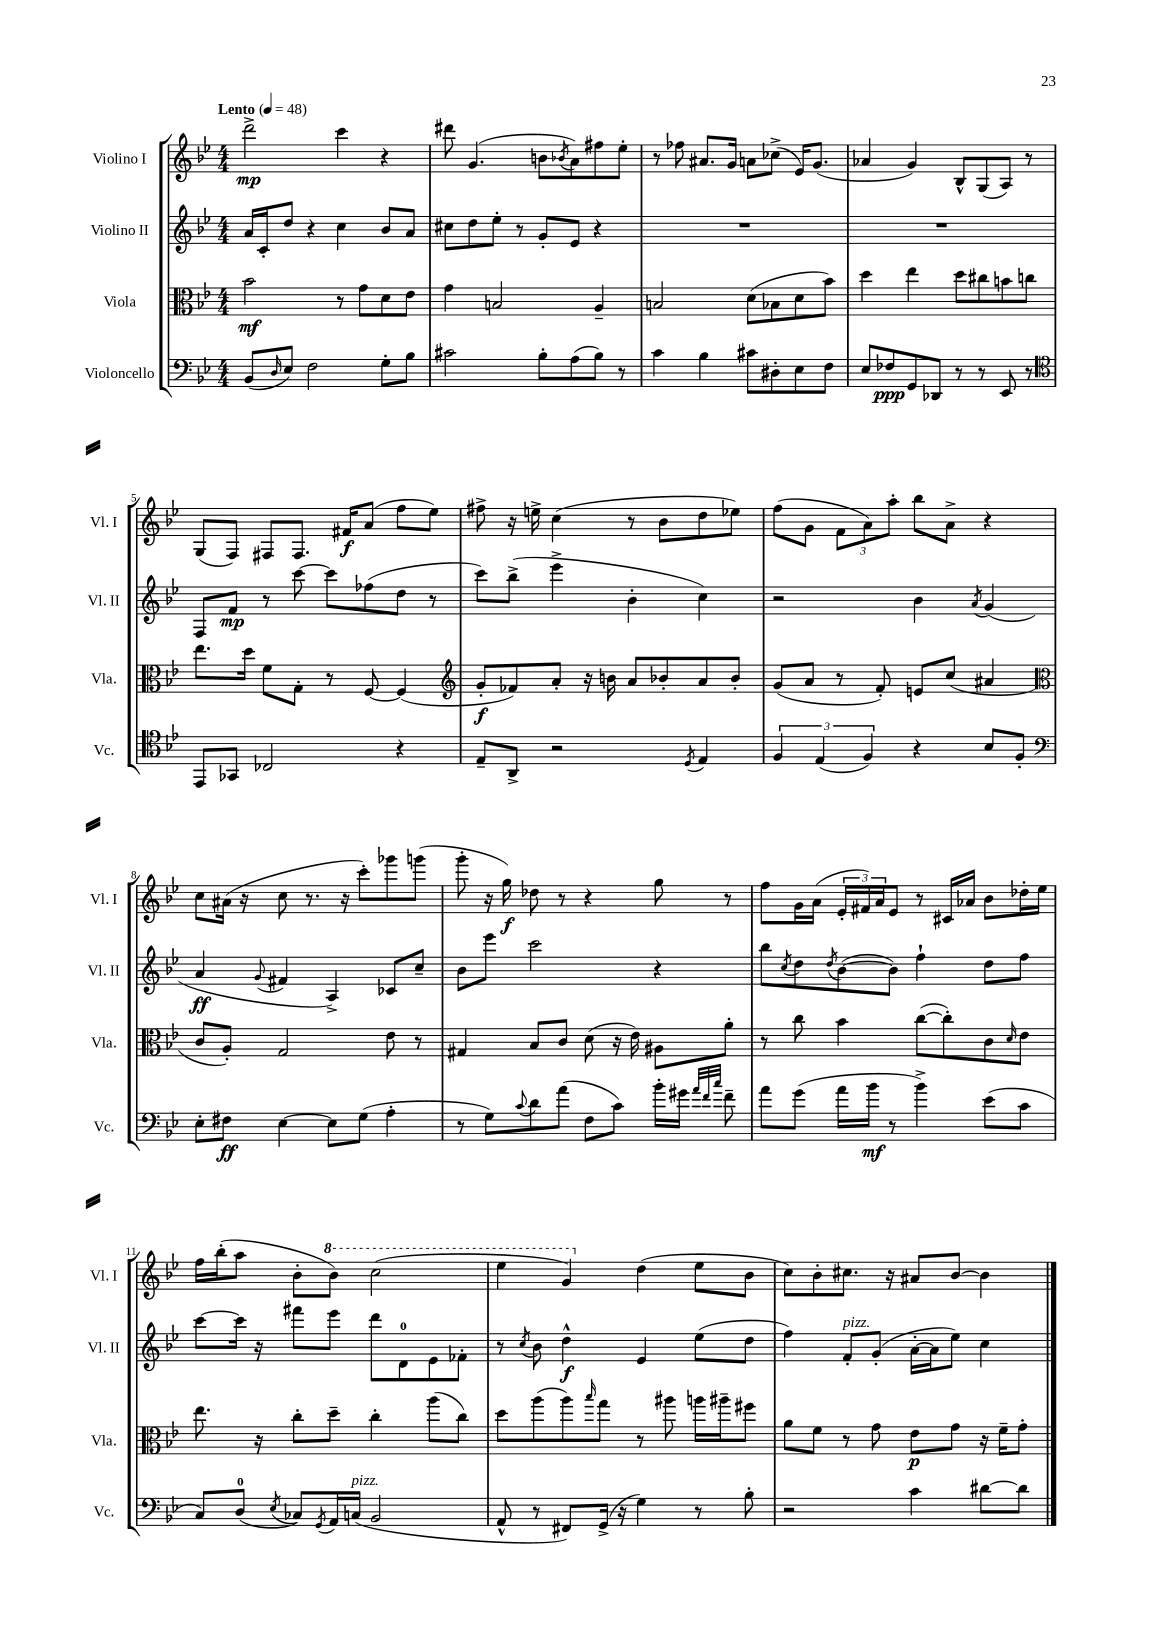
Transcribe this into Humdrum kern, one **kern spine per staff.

**kern	**kern	**kern	**kern
*staff4	*staff3	*staff2	*staff1
*clefF4	*clefC3	*clefG2	*clefG2
*k[b-e-]	*k[b-e-]	*k[b-e-]	*k[b-e-]
*M4/4	*M4/4	*M4/4	*M4/4
*MM48	*MM48	*MM48	*MM48
(8BB-	2b-	16a	2ddd^
.	.	16c'	.
16qqD	.	.	.
8E-)	.	8dd	.
2F	.	4r	.
.	8r	4cc	4ccc
.	8g	.	.
8G'	8d	8b-	4r
8B-	8e-	8a	.
=	=	=	=
2c#	4g	8cc#	8ddd#
.	.	8dd	(4.g
.	2B	8ee-'	.
.	.	8r	.
8B-'	.	8g'	8b
.	.	.	8qb-
(8A	.	8e-	8a)
8B-)	4A~	4r	8ff#
8r	.	.	8ee-'
=	=	=	=
4c	2B	1r	8r
.	.	.	8ff-
4B-	.	.	8.a#
.	.	.	16g
8c#	(8d	.	8a
8D#'	8B-	.	(8cc-^
8E-	8d	.	16e-)
.	.	.	(8.g
8F	8b-)	.	.
=	=	=	=
8E-	4dd	1r	4a-
8F-	.	.	.
8GG	4ee-	.	4g)
8DD-	.	.	.
8r	8dd	.	8B-^^
8r	8cc#	.	(8G
8EE-	8b	.	8A)
8r	8cc	.	8r
=	=	=	=
*clefC4	*	*	*
8EE-	8.ee-	8F	(8G
8GG-	.	8f	8F)
.	16dd	.	.
2C-	8f	8r	8F#
.	8G'	[8ccc	8.F#
.	8r	8ccc]	.
.	.	.	16f#
.	[8F	(8ff-	(8a
4r	(4F]	8dd	8ff
.	.	8r	8ee-)
=	=	=	=
*	*clefG2	*	*
8E-~	8g'	8ccc)	8ff#^
8AA^	8f-)	(8bb-^	16r
.	.	.	16ee^
2r	8a'	4eee-^	(4cc
.	16r	.	.
.	16b	.	.
.	8a	4b-'	8r
.	8b-'	.	8b-
8qD	.	.	.
4E-	8a	4cc)	8dd
.	8b-'	.	8ee-)
=	=	=	=
6F	(8g	2r	(8ff
.	8a	.	8g
(6E-	.	.	.
.	8r	.	12f
6F)	.	.	12a)
.	8f')	.	.
.	.	.	12aa'
4r	8e	4b-	8bb-
.	(8cc	.	8a^
.	.	8qa	.
8B-	4a#	(4g	4r
8F'	.	.	.
=	=	=	=
*clefF4	*clefC3	*	*
8E-'	8c	4a	8cc
8F#	8A')	.	(16a#
.	.	.	16r
.	.	8qqg	.
[4E-	2G	4f#	8cc
.	.	.	8.r
8E-]	.	4A^)	.
.	.	.	16r
(8G	.	.	8ccc')
4A'	8e-	8c-	8ggg-
.	8r	8cc~	(8ggg
=	=	=	=
8r	4G#	8b-	8ggg'
8G)	.	8eee-	16r
.	.	.	16gg)
8qqc	.	.	.
8d	8B-	2ccc	8dd-
(8a	8c	.	8r
8F	(8d	.	4r
8c)	16r	.	.
.	16e-)	.	.
16b-'	8A#	4r	8gg
16g#	.	.	.
32qqa	.	.	.
32qqf	.	.	.
32qqcc	.	.	.
8f~	8a'	.	8r
=	=	=	=
8a	8r	8bb-	8ff
.	.	8qcc	.
(8g	8cc	8dd	16g
.	.	.	(16a
.	.	8qdd	.
16a	4b-	([8b-	24e-'
.	.	.	24f#)
16b-	.	.	.
.	.	.	24a
8r	.	8b-])	8e-
4b-^)	([8cc	4ff`	8r
.	8cc'])	.	16c#
.	.	.	16a-
(8e-	8c	8dd	8b-
.	16qqd	.	.
8c	8e-	8ff	16dd-'
.	.	.	16ee-
=	=	=	=
8C)	8.ee-	[8ccc	16ff
.	.	.	(16bb-'
(8D	.	16ccc]	8aa
.	16r	16r	.
8qE-	.	.	.
8C-)	8cc'	8fff#	8b-'
8qGG	.	.	.
16AA	8dd~	8eee-	8bb-)
(16C	.	.	.
2BB-	4cc'	8ddd	(2ccc
.	.	8d	.
.	(8aa	8e-	.
.	8cc)	8f-'	.
=	=	=	=
8AA^^	8dd	8r	4eee-
.	.	8qcc	.
8r	(8aa	8b-	.
8FF#)	8aa)	4dd^^	4gg)
.	16qqbb-	.	.
(16GG^	8gg	.	.
16r	.	.	.
4G)	8r	4e-	(4dd
.	8aa#	.	.
8r	16aa	(8ee-	8ee-
.	16aa#~	.	.
8B-'	8ff#	8dd	8b-
=	=	=	=
2r	8a	4ff)	8cc)
.	8f	.	8b-'
.	8r	8f'	8.cc#
.	8g	(8g'	.
.	.	.	16r
4c	8e-	[16a'	8a#
.	.	16a]	.
.	8g	8ee-)	[8b-
[8d#	16r	4cc	4b-]
.	16f~	.	.
8d#]	8g'	.	.
==	==	==	==
*-	*-	*-	*-
